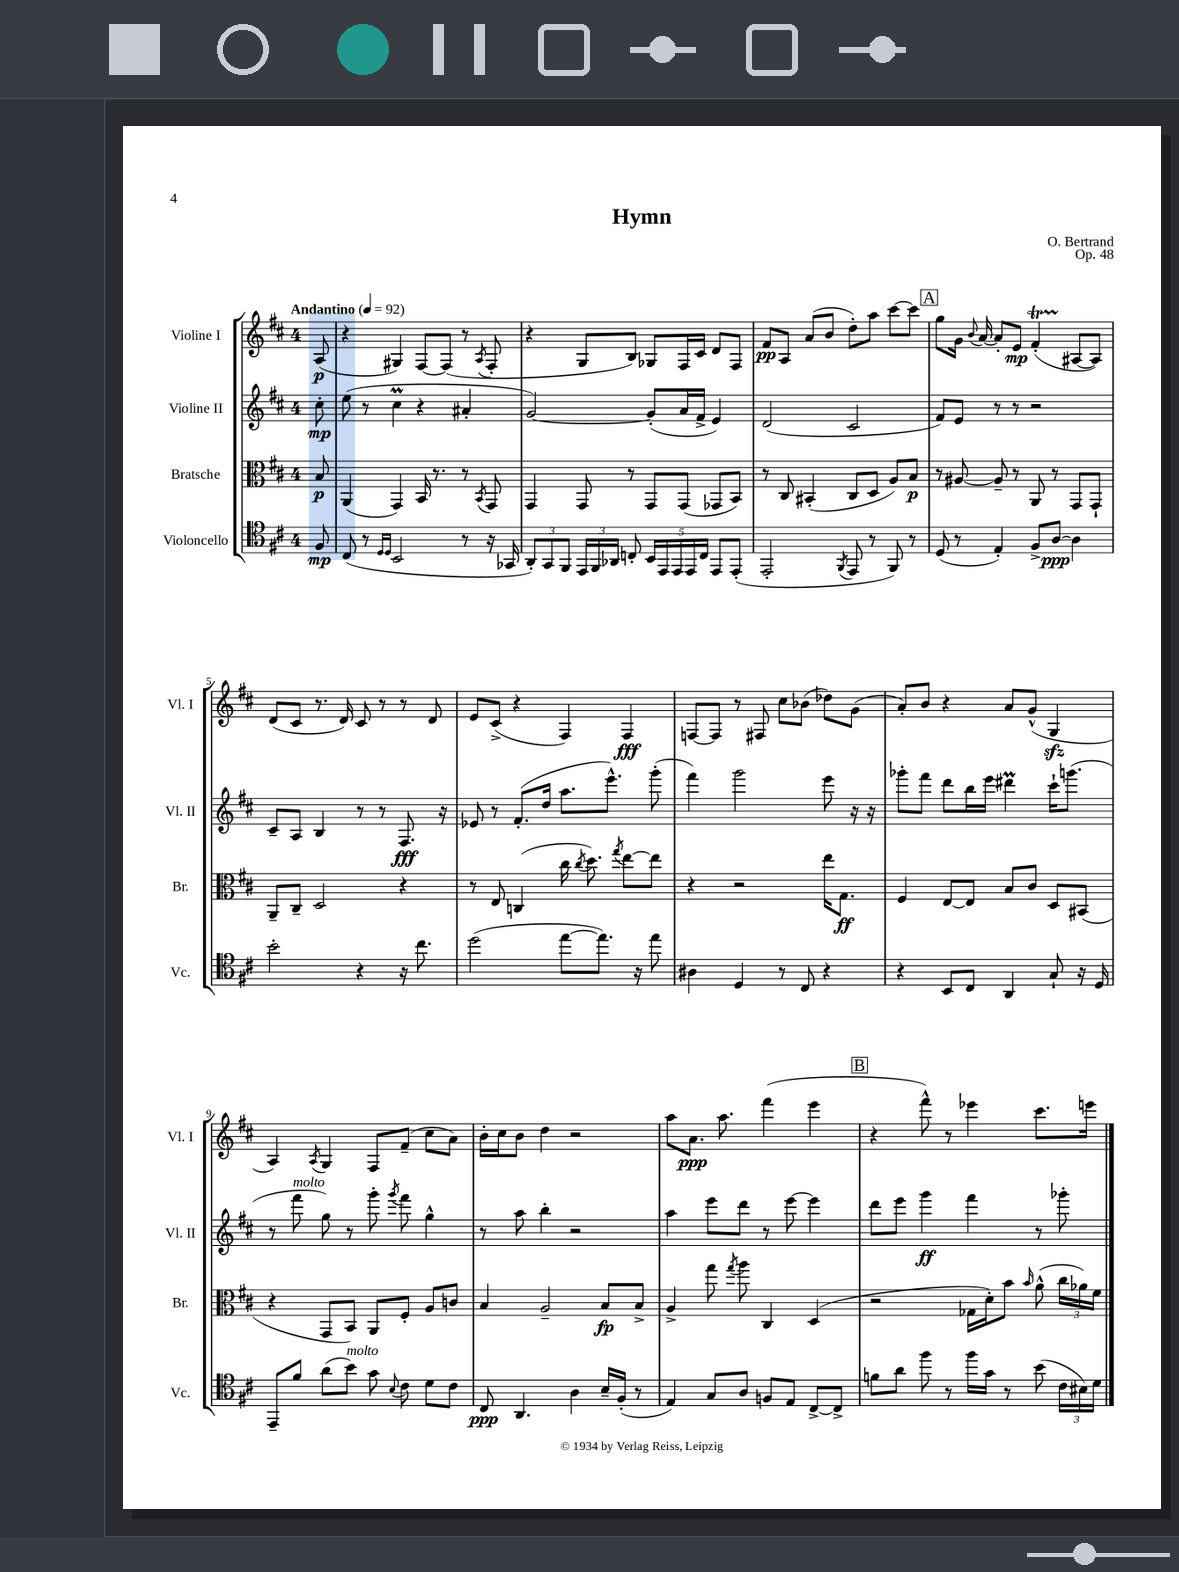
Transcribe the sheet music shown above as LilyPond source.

\header { title = "Hymn" composer = "O. Bertrand" opus = "Op. 48" }
<<
\new StaffGroup <<
\new Staff = "s0" \with { instrumentName = "Violine I" shortInstrumentName = "Vl. I" } {
    \clef treble \key d \major \once \override Staff.TimeSignature.style = #'single-digit \time 4/4 \partial 8 \tempo "Andantino" 4 = 92
    \autoBeamOff a8\p( |
    r4 gis4) fis8[~ fis8]( r8 \acciaccatura { a8 } fis8-. |
    r4 g8[ b8]) ges8[ fis16 cis'16] d'8[ fis8] |
    fis'8[\pp a8] a'8[( b'8] d''8[-.) a''8] cis'''8[~ cis'''8] |
    \mark \markup { \box "A" } g''8[ g'16] \appoggiatura { b'8 } a'16~ a'8[-. e'8]\mp fis'4-.\startTrillSpan( ais8[~\stopTrillSpan ais8]) |
    d'8[( cis'8] r8. d'16) cis'8 r8 r8 d'8 |
    e'8[ cis'8]->( r4 fis4) fis4\fff |
    f8[~ f8] r8 fis8 cis''8[ bes'8]( des''8[) g'8]( |
    a'8[-.) b'8] r4 a'8[ g'8]-^( g4\sfz |
    a4) \acciaccatura { a8 } g4 fis8[ fis'8]--( cis''8[ a'8]) |
    b'16[-. cis''16 b'8] d''4 r2 |
    a''8[ a'8.]\ppp a''8. fis'''4( e'''4 |
    \mark \markup { \box "B" } r4 fis'''8-^) r8 ees'''4 cis'''8.[ e'''16] \bar "|." |
}
\new Staff = "s1" \with { instrumentName = "Violine II" shortInstrumentName = "Vl. II" } {
    \clef treble \key d \major \once \override Staff.TimeSignature.style = #'single-digit \time 4/4 \partial 8
    \autoBeamOff cis''8-.\mp |
    e''8( r8 cis''4\prall r4 ais'4-. |
    g'2~) g'8[-.( a'16 fis'16]-> e'4) |
    d'2( cis'2 |
    \mark \markup { \box "A" } fis'8[) e'8] r8 r8 r2 |
    cis'8[-- a8] b4 r8 r8 fis8.\fff r16 |
    ees'8 r8 fis'8.[-.( d''16] a''8.[ e'''8.]-^) g'''8-.( |
    fis'''4) g'''2 e'''8 r16 r16 |
    ges'''8[-. fis'''8] d'''8[ b''16 e'''16] dis'''4\prall cis'''16[-! g'''8.]( |
    r8 fis'''8^\markup { \italic "molto" } g''8) r8 g'''8-. \acciaccatura { g'''8 } fis'''8 g''4-^ |
    r8 a''8 b''4-. r2 |
    a''4 e'''8[ d'''8] r8 e'''8~ e'''4 |
    \mark \markup { \box "B" } d'''8[ e'''8] g'''4\ff fis'''4 r8 ges'''8-. \bar "|." |
}
\new Staff = "s2" \with { instrumentName = "Bratsche" shortInstrumentName = "Br." } {
    \clef alto \key d \major \once \override Staff.TimeSignature.style = #'single-digit \time 4/4 \partial 8
    \autoBeamOff b8\p |
    a,4( g,4) b,16 r8. r8 \acciaccatura { b,8 } g,8 |
    g,4 g,8 r8 g,8[ g,8]( ges,8[ b,8]) |
    r8 cis8 bis,4-.( cis8[ d8] a8[) b8]\p |
    \mark \markup { \box "A" } r8 ais8~ ais8-- r8 a,8 r8 g,8[ g,8]-! |
    a,8[-- cis8]-- d2 r4 |
    r8 e8 c4( cis''16 \acciaccatura { cis''8 } d''8.) \acciaccatura { g''8 } e''8[~ e''8] |
    r4 r2 e''16[ g8.]\ff |
    fis4 e8[~ e8] b8[ cis'8] d8[ bis,8]( |
    r4 g,8[ b,8]) a,8[ fis8]-. a8[ c'8] |
    b4 a2-- b8[\fp b8]-> |
    a4-> g''8 \acciaccatura { g''8 } a''8 cis4 d4( |
    \mark \markup { \box "B" } r2 ges16[ d'16-.) b'8] \grace { b'16 } a'8-^( \tuplet 3/2 { cis''16[ aes'16) fis'16] } \bar "|." |
}
\new Staff = "s3" \with { instrumentName = "Violoncello" shortInstrumentName = "Vc." } {
    \clef tenor \key d \major \once \override Staff.TimeSignature.style = #'single-digit \time 4/4 \partial 8
    \autoBeamOff fis8\mp |
    cis8( r8 \grace { d16[ d16] } b,2 r8 r16 ges,16 |
    \tuplet 3/2 { a,8[-.) g,8 fis,8] } \tuplet 3/2 { e,16[ fis,16 aes,16] } c8-. \tuplet 5/4 { b,16[ e,16 e,16 e,16 c16] } e,8[ e,8]-.( |
    e,2-. \acciaccatura { fis,8 } e,8 r8 fis,8) r8 |
    \mark \markup { \box "A" } d8( r8 e4-.) fis8[-> a8]~\ppp a4 |
    b'2-. r4 r16 cis''8. |
    d''2( e''8[~ e''8.]) r16 e''8 |
    ais4 d4 r8 cis8 r4 |
    r4 b,8[ cis8] a,4 g8-! r16 d16 |
    e,8[-- fis'8] a'8[( b'8]^\markup { \italic "molto" }) g'8 \appoggiatura { b8 } cis'8 d'8[ cis'8] |
    cis8\ppp a,4. a4 b16[-- fis16]-.( r8 |
    e4) g8[ a8] f8[ e8] cis8[~-> cis8]-> |
    \mark \markup { \box "B" } f'8[ a'8] fis''8 r8 fis''16[ g'16] r8 b'8( \tuplet 3/2 { cis'16[ bis16) d'16] } \bar "|." |
}
>>
>>
